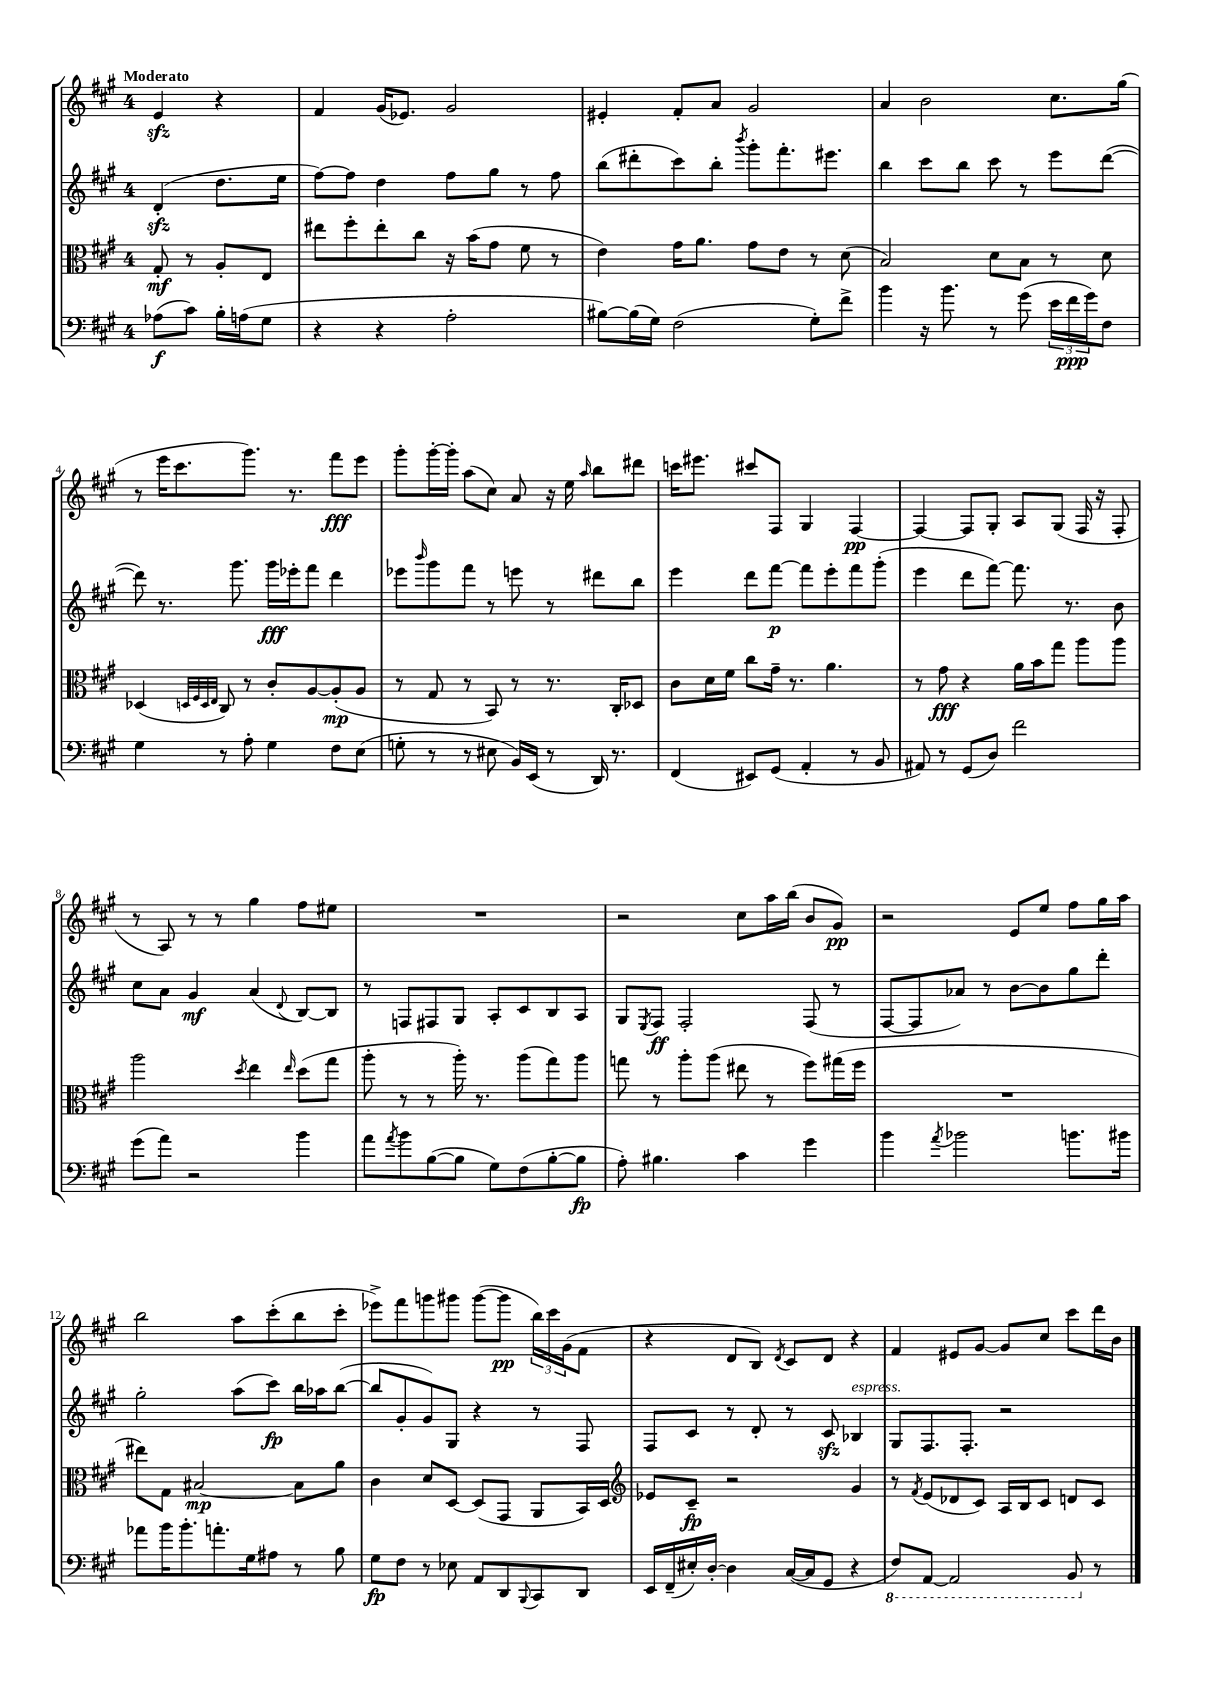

**kern	**kern	**kern	**kern
*staff4	*staff3	*staff2	*staff1
*clefF4	*clefC3	*clefG2	*clefG2
*k[f#c#g#]	*k[f#c#g#]	*k[f#c#g#]	*k[f#c#g#]
*M4/4	*M4/4	*M4/4	*M4/4
(8A-\L	8G#'/	(4d'/	4e/
8c#\J)	8r	.	.
16B'\LL	8A'/L	8.dd\L	4r
(16A\J	.	.	.
8G#\J	8E/J	.	.
.	.	16ee\Jk	.
=	=	=	=
4r	8ee#\L	[8ff#\L)	4f#/
.	8ff#'\	8ff#\]J	.
4r	8ee#'\	4dd\	(16g#/LK
.	.	.	8.e-/J)
.	8cc#\J	.	.
2A'\	16r	8ff#\L	2g#/
.	(16b\LK	.	.
.	8g#\J	8gg#\J	.
.	8f#\	8r	.
.	8r	8ff#\	.
=	=	=	=
[8B#\L)	4e\)	(8bb\L	4e#'/
(16B#\]L	.	8ddd#'\	.
16G#\JJ)	.	.	.
(2F#\	16g#\LK	8ccc#\)	8f#'/L
.	8.a\J	.	.
.	.	8bb'\J	8a/J
.	.	8qbbb/	.
.	8g#\L	8ggg#'\L	2g#/
.	8e\J	8.fff#'\	.
8G#'\L)	8r	.	.
.	.	8.eee#\J	.
8f#^\J	(8d\	.	.
=	=	=	=
4b\	2B/)	4bb\	4a/
16r	.	8ccc#\L	2b\
8.b\	.	.	.
.	.	8bb\J	.
8r	8d\L	8ccc#\	.
(8g#\	8B\J	8r	.
24e\LL	8r	8eee\L	8.cc#\L
24f#\	.	.	.
24g#\J)	.	.	.
8F#\J	8d\	([8ddd\J	.
.	.	.	(16gg#\Jk
=	=	=	=
4G#\	(4D-/	8ddd\])	8r
.	.	8.r	16eee\LK
.	.	.	8.ccc#\
.	32qqD/LLL	.	.
.	32qqF#/	.	.
.	32qqD/	.	.
.	32qqE/JJJ	.	.
8r	8C#/)	.	.
.	.	8.ggg#\	.
8A'\	8r	.	8.ggg#\J)
4G#\	8c#'/L	16ggg#\LL	.
.	.	16eee-'\J	8.r
.	[8A/	8fff#\J	.
8F#\L	(8A'/]	4ddd\	8fff#\L
(8E\J	8A/J	.	8eee\J
=	=	=	=
8G'\	8r	8eee-\L	8ggg#'\L
.	.	16qqbbb/	.
8r	8G#/	8ggg#\	[16ggg#'\L
.	.	.	16ggg#'\]JJ
8r	8r	8fff#\J	(8aa\L
8E#\	8BB/)	8r	8cc#\J)
16BB/LL)	8r	8eee\	8a/
(16EE/JJ	.	.	.
8r	8.r	8r	16r
.	.	.	16ee\
.	.	.	16qqaa/
16DD/)	.	8ddd#\L	8bb\L
8.r	16C#'/LK	.	.
.	8D-/J	8bb\J	8ddd#\J
=	=	=	=
(4FF#/	8c#\L	4eee\	16ccc\LK
.	.	.	8.eee#\J
.	16d\L	.	.
.	16f#\JJ	.	.
8EE#/L)	8cc#\L	8ddd\L	8ccc#/L
(8GG#/J	16g#~\Jk	[8fff#\J	8F#/J
.	8.r	.	.
4AA'/	.	8fff#\]L	4G#/
.	4.a\	8eee'\	.
8r	.	8fff#\	[4F#/
8BB/	.	(8ggg#'\J	.
=	=	=	=
8AA#/)	8r	4eee\	4F#/_
8r	8g#\	.	.
(8GG#/L	4r	8ddd\L	8F#/]L
8D/J)	.	[8fff#\J)	8G#'/J
2f#\	16a\LL	8.fff#\]	8A/L
.	16b\J	.	.
.	8gg#\J	.	(8G#/J
.	.	8.r	.
.	8aa\L	.	16F#/
.	.	.	16r
.	8aa\J	8b\	8F#'/
=	=	=	=
(8g#\L	2aa\	8cc#\L	8r
8a\J)	.	8a\J	8A/)
2r	.	4g#/	8r
.	.	.	8r
.	8qdd/	.	.
.	4ee\	(4a/	4gg#\
.	16qqee/	8qqd/	.
4b\	(8dd\L	[8B/L)	8ff#\L
.	8gg#\J	8B/]J	8ee#\J
=	=	=	=
8a\L	8aa'\	8r	1r
8qa/	.	.	.
8b\	8r	8F/L	.
([8B\	8r	8F#/	.
8B\]J	16aa'\)	8G#/J	.
.	8.r	.	.
8G#\L)	.	8A'/L	.
(8F#\	(8aa\L	8c#/	.
[8B'\	8gg#\)	8B/	.
8B\]J	8aa\J	8A/J	.
=	=	=	=
8A'\)	8gg\	8G#/L	2r
.	.	8qE/	.
4.B#\	8r	8F#/J	.
.	8aa'\L	2F#'/	.
.	(8aa\J	.	.
4c#\	8ee#\	.	8cc#\L
.	8r	.	16aa\L
.	.	.	(16bb\JJ
4g#\	8ff#\L)	(8F#/	8b/L
.	(16gg#\L	8r	8g#/J)
.	16ff#\JJ	.	.
=	=	=	=
4b\	1r	[8F#/L	2r
.	.	8F#/]	.
8qa/	.	.	.
2b-\	.	8a-/J)	.
.	.	8r	.
.	.	[8b\L	8e/L
.	.	8b\]	8ee/J
8.b\L	.	8gg#\	8ff#\L
.	.	8ddd'\J	16gg#\L
16b#\Jk	.	.	16aa\JJ
=	=	=	=
8a-\L	8ee#\L)	2gg#'\	2bb\
16b\K	8G#\J	.	.
8.b'\	.	.	.
.	[2B#/	.	.
8.a'\	.	.	.
.	.	(8aa\L	8aa\L
16G#\k	.	.	.
8A#\J	.	8ccc#\J)	(8ccc#'\
8r	8B#\]L	16bb\LL	8bb\
.	.	16aa-\J	.
8B\	8a\J	([8bb\J	8ccc#'\J
=	=	=	=
8G#\L	4c#\	8bb/]L	8eee-^\L)
8F#\J	.	8g#'/	8fff#\
8r	8d/L	8g#/)	8ggg\
8E-\	[8D/J	8G#/J	8ggg#\J
8AA/L	(8D/]L	4r	([8ggg#\L
8DD/	8GG#/J	.	8ggg#\]J
8qqBBB/	.	.	.
8CC#/	8AA/L	8r	24bb\LL)
.	.	.	24ccc#\
.	.	.	(24g#\J
8DD/J	16BB/L)	8F#/	8f#\J
.	16D/JJ	.	.
=	=	=	=
*	*clefG2	*	*
16EE/LL	8e-/L	8F#/L	4r
(16FF#~/	.	.	.
16E#'/)	8c#~/J	8c#/J	.
[16D'/JJ	.	.	.
4D\]	2r	8r	8d/L
.	.	8d'/	8B/J)
.	.	.	8qd/
([16C#/LL	.	8r	8c#/L
16C#/]J	.	.	.
8GG#/J	.	8c#/	8d/J
4r	4g#/	4B-/	4r
=	=	=	=
8FF#/L)	8r	8G#/L	4f#/
.	8qf#/	.	.
[8AAA/J	(8e/L	8.F#/	.
2AAA/]	8d-/	.	8e#/L
.	.	8.F#'/J	.
.	8c#/J)	.	[8g#/J
.	16A/LL	2r	8g#/]L
.	16B/J	.	.
.	8c#/J	.	8cc#/J
8BBB/	8d/L	.	8ccc#\L
8r	8c#/J	.	16ddd\L
.	.	.	16b\JJ
==	==	==	==
*-	*-	*-	*-
